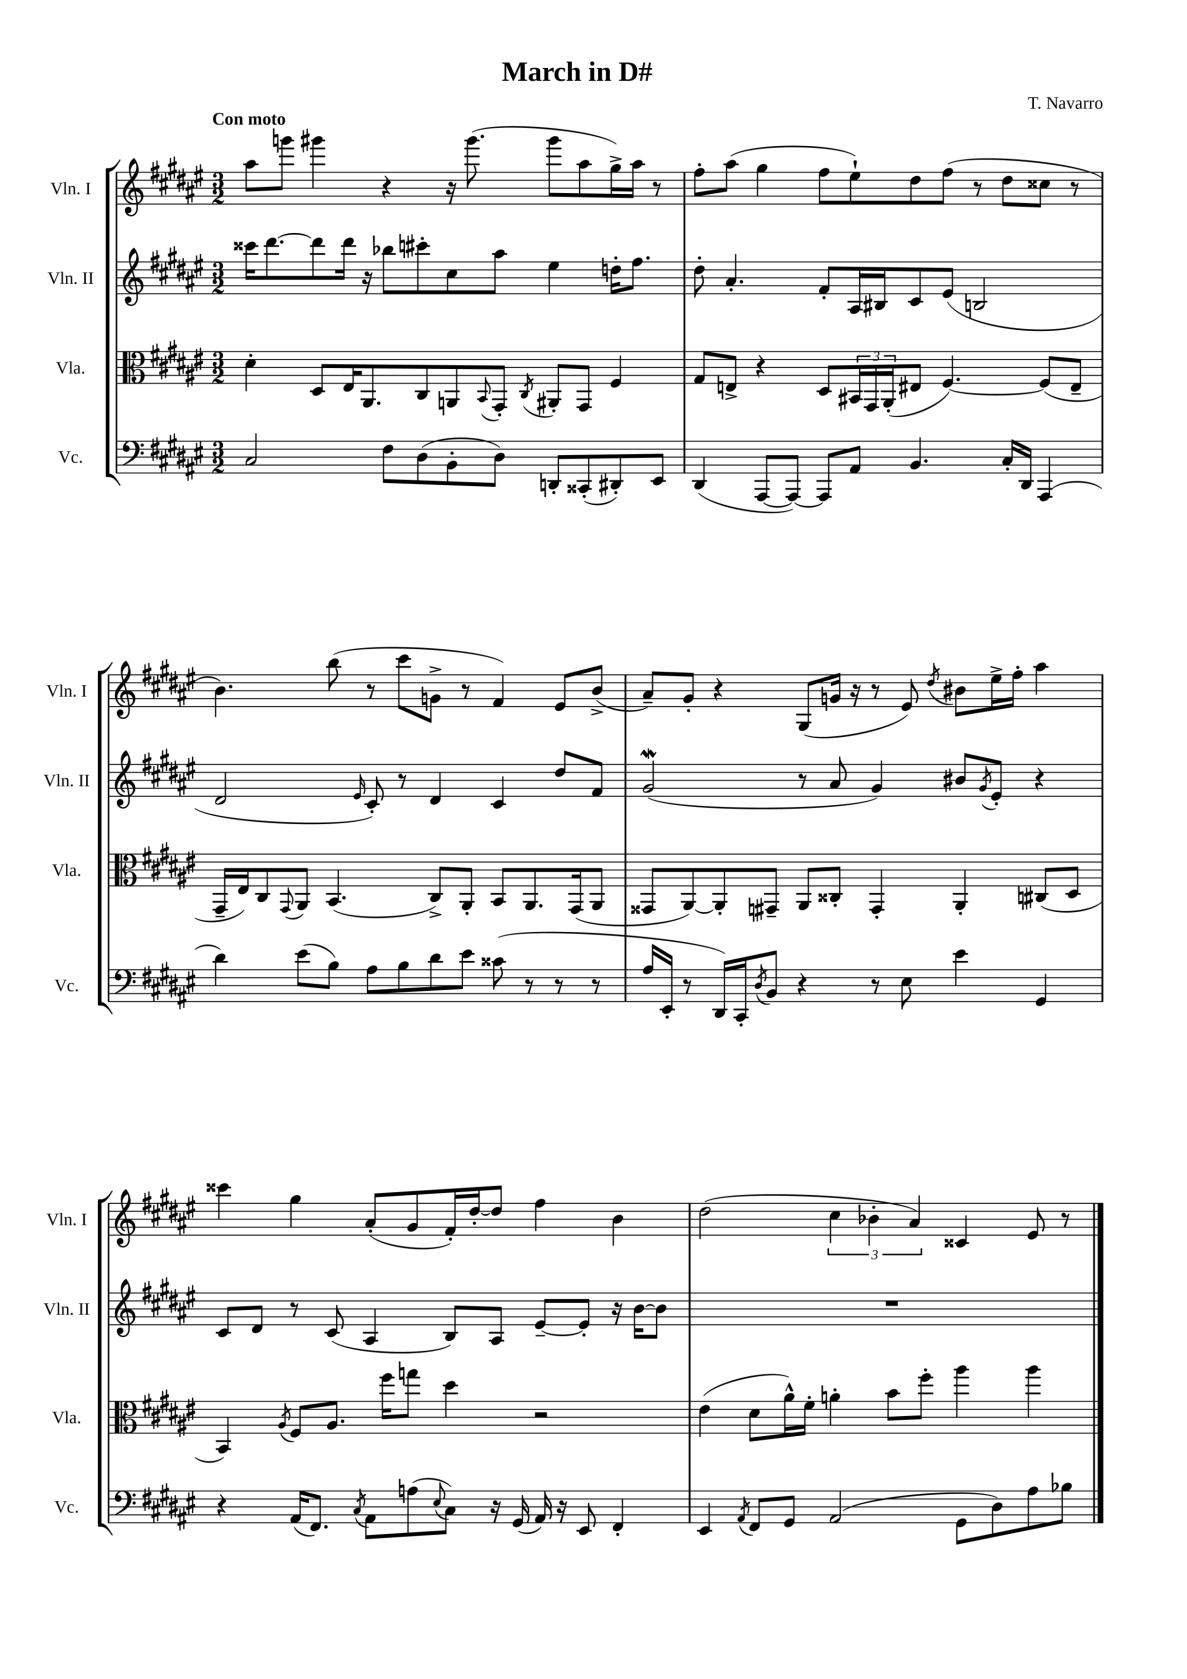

**kern	**kern	**kern	**kern
*staff4	*staff3	*staff2	*staff1
*clefF4	*clefC3	*clefG2	*clefG2
*k[f#c#g#d#a#e#]	*k[f#c#g#d#a#e#]	*k[f#c#g#d#a#e#]	*k[f#c#g#d#a#e#]
*M3/2	*M3/2	*M3/2	*M3/2
2C#	4d#'	16ccc##	8aa#
.	.	[8.ddd#	.
.	.	.	8ggg
.	8D#	8ddd#]	4ggg#
.	16E#	16ddd#	.
.	8.AA#	16r	.
8F#	.	8bb-	4r
(8D#	8C#	8ccc#'	.
8BB'	8AA	8cc#	16r
.	.	.	(8.ggg#
.	8qqBB	.	.
8D#)	8GG#'	8aa#	.
.	8qC#	.	.
8DD'	8AA#'	4ee#	8ggg#
(8CC##'	8GG#	.	8aa#
8DD#')	4F#	16dd'	16gg#^)
.	.	8.ff#	16aa#
8EE#	.	.	8r
=	=	=	=
(4DD#	8G#	8dd#'	8ff#'
.	8E^	4.a#'	(8aa#
[8AAA#	4r	.	4gg#
8AAA#_)	.	.	.
8AAA#]	8D#	8f#'	8ff#
8AA#	24BB#	16A#	8ee#`)
.	24GG#	.	.
.	.	16B#	.
.	(24AA#'	.	.
4.BB	8E#	8c#	8dd#
.	[4.F#)	(8e#	(8ff#
.	.	2B	8r
16C#'	.	.	8dd#
16DD#	.	.	.
(4AAA#	(8F#]	.	8cc##
.	8E#~	.	8r
=	=	=	=
4d#)	16GG#~	2d#	4.b)
.	16E#)	.	.
.	8C#	.	.
.	8qqGG#	.	.
(8e#	8AA#	.	.
8B)	(4.BB	.	(8bb
.	.	16qqe#	.
8A#	.	8c#')	8r
8B	.	8r	8ccc#
8d#	8C#^)	4d#	8g^
8e#	8AA#'	.	8r
(8c##	8BB	4c#	4f#)
8r	8.AA#	.	.
8r	.	8dd#	8e#
.	(16GG#	.	.
8r	8AA#	8f#	(8b^
=	=	=	=
16A#	8GG##	(2g#	8a#~)
16EE#'	.	.	.
8r	[8AA#)	.	8g#'
16DD#)	8AA#']	.	4r
16CC#'	.	.	.
8qD#	.	.	.
8BB	8GG#~	.	.
4r	8AA#	8r	(8G#
.	8C##'	8a#	16g
.	.	.	16r
8r	4GG#'	4g#)	8r
8E#	.	.	8e#)
.	.	.	8qdd#
4e#	4AA#'	8b#	8b#
.	.	8qg#	.
.	.	8e#'	16ee#^
.	.	.	16ff#'
4GG#	(8C#	4r	4aa#
.	8D#	.	.
=	=	=	=
4r	4BB)	8c#	4ccc##
.	.	8d#	.
.	8qA#	.	.
(16AA#	8F#	8r	4gg#
8.FF#)	.	.	.
.	8.A#	(8c#	.
8qC#	.	.	.
8AA#	.	4A#	(8a#'
.	16ff#	.	.
(8A	8gg	.	8g#
8qqE#	.	.	.
8C#)	4dd#	8B)	16f#')
.	.	.	[16dd#'
16r	.	8A#	8dd#]
(16GG#	.	.	.
16AA#)	2r	[8e#~	4ff#
16r	.	.	.
8EE#	.	8e#']	.
4FF#'	.	16r	4b
.	.	[16b	.
.	.	8b]	.
=	=	=	=
4EE#	(4e#	1.r	(2dd#
8qAA#	.	.	.
8FF#	8d#	.	.
8GG#	16a#^^)	.	.
.	16f#'	.	.
(2AA#	4a'	.	6cc#
.	.	.	6b-'
.	8b	.	.
.	.	.	6a#)
.	8ff#'	.	.
8GG#	4aa#	.	4c##
8D#)	.	.	.
8A#	4aa#	.	8e#
8B-	.	.	8r
==	==	==	==
*-	*-	*-	*-
